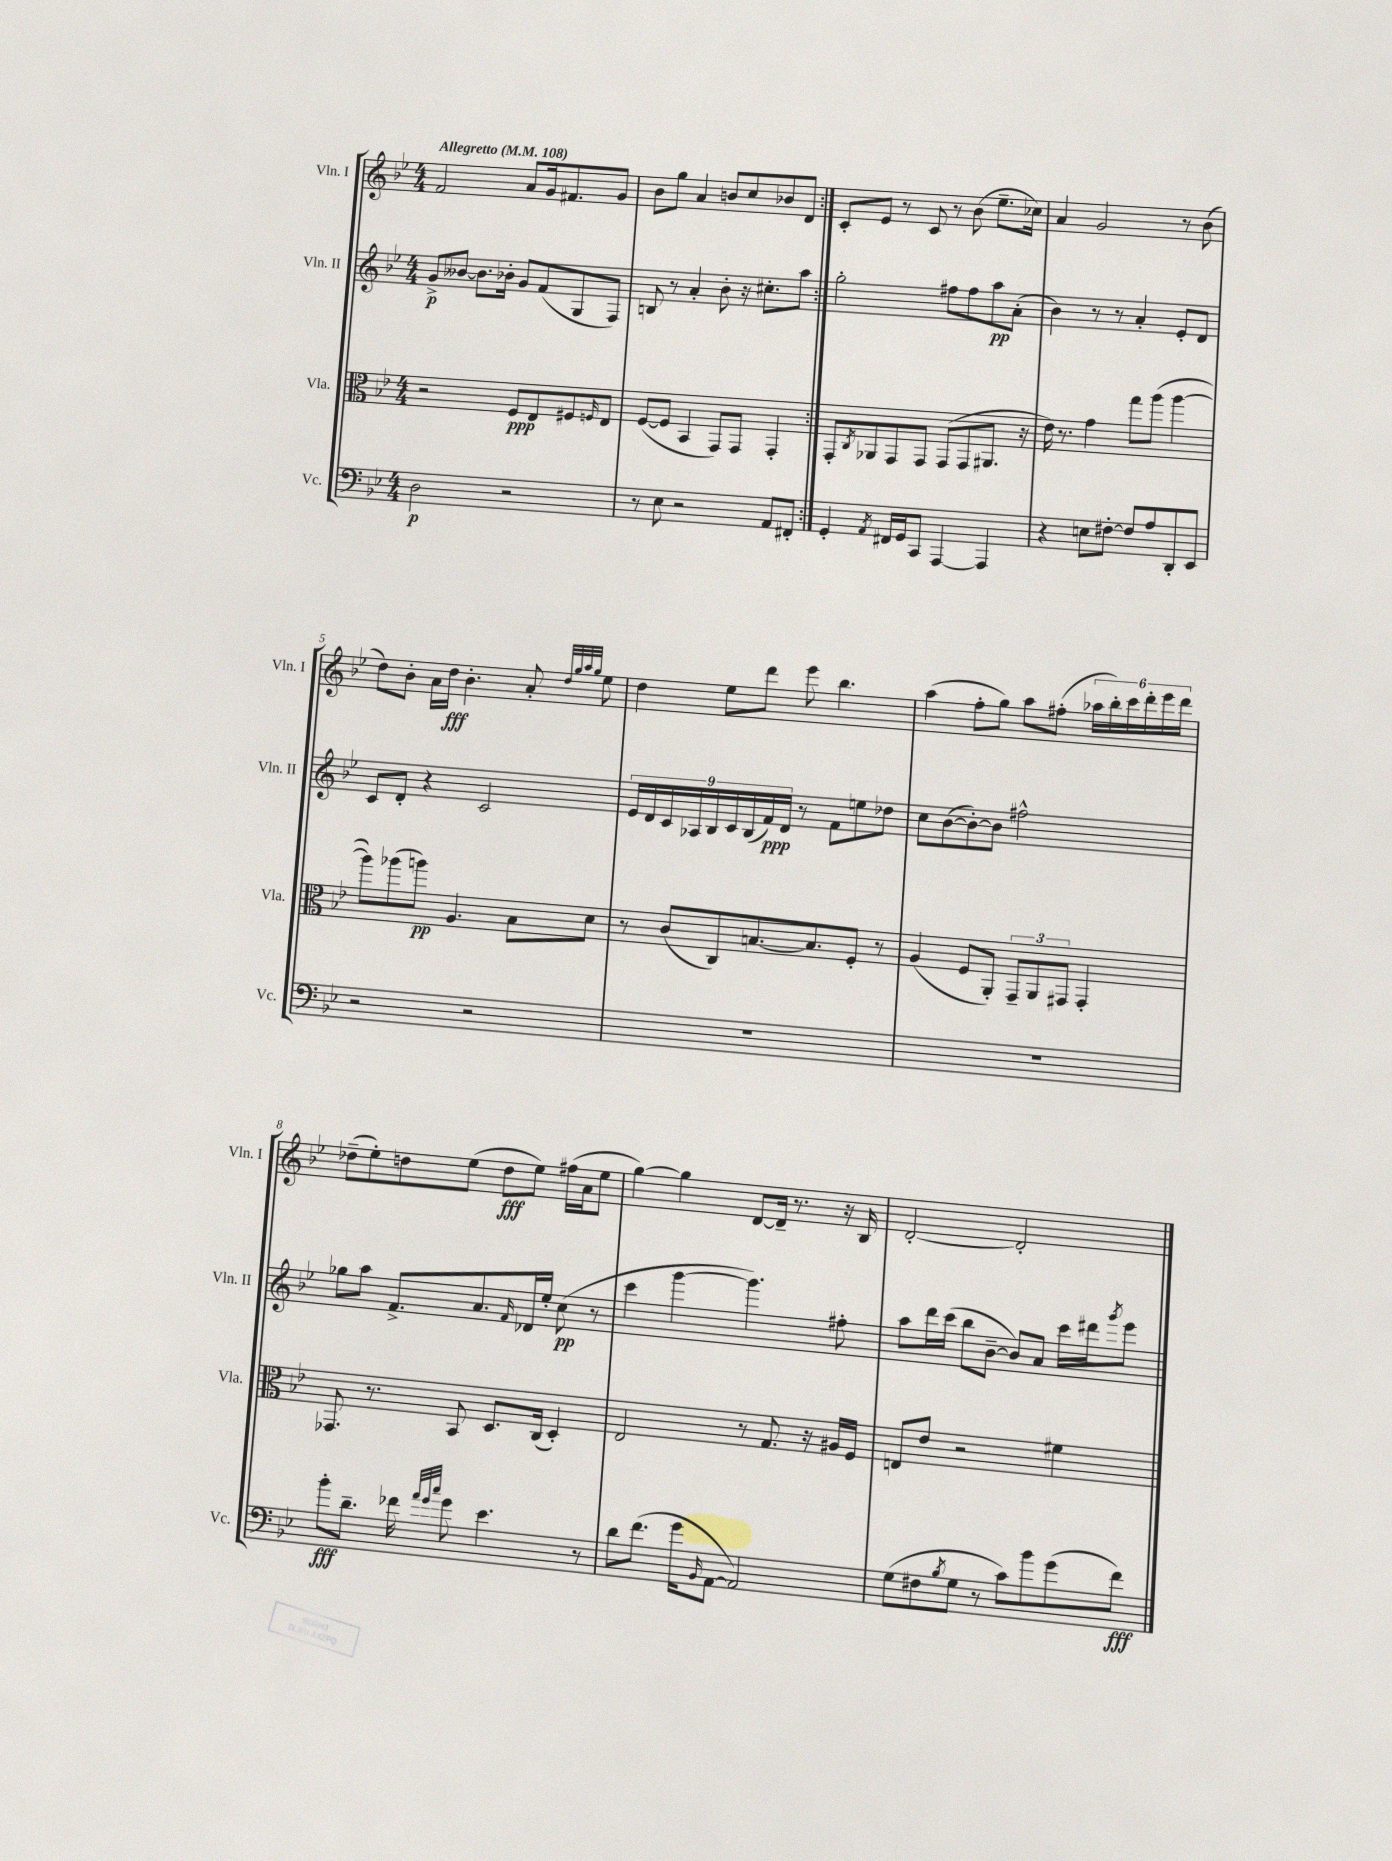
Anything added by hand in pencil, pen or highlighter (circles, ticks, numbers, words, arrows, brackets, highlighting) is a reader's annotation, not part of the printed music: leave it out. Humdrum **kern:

**kern	**kern	**kern	**kern
*staff4	*staff3	*staff2	*staff1
*clefF4	*clefC3	*clefG2	*clefG2
*k[b-e-]	*k[b-e-]	*k[b-e-]	*k[b-e-]
*M4/4	*M4/4	*M4/4	*M4/4
*MM108	*MM108	*MM108	*MM108
2D	2r	8g^	2f
.	.	[8b--	.
.	.	8.b--]	.
.	.	16b-'	.
2r	8F	8g	8a
.	8E-	(8f	16g
.	.	.	8.f#
.	8F#	8G	.
.	16qqF	.	.
.	8E-	8F)	8g
=	=	=	=
8r	([8F	8B	8b-
8E-	8F]	8r	8gg
2r	4BB-	4a'	4a
.	8GG)	8b-'	8b
.	8GG	16r	8cc
.	.	8.cc#'	.
8AA	4GG'	.	8b-
8FF#'	.	8aa	8d
=:|!	=:|!	=:|!	=:|!
4GG'	8GG'	2gg'	8c'
.	8qC	.	.
.	8AA-	.	8e-
8qAA	.	.	.
16FF#	8GG	.	8r
16GG	.	.	.
8CC	8GG	.	8c
[4AAA	(8GG	8ff#	8r
.	8GG	8ff#	(8b-
4AAA]	8.AA#	8aa	8.ee-~
.	.	(8a'	.
.	16r	.	16cc-)
=	=	=	=
4r	16e-)	4b-)	4a
.	8.r	.	.
8E	4g	8r	2g
[8F#'	.	8r	.
8F#]	8gg	4a'	.
8A	(8aa	.	.
8DD'	[4aa	8e-'	8r
8EE-	.	8d	(8b-
=	=	=	=
2r	8aa])	8c	8dd)
.	(8aa-	8d'	8b-'
.	8aa)	4r	16a
.	.	.	16dd
.	4.A	.	4.b-'
2r	.	2c	.
.	8B-	.	8a'
.	.	.	32qqdd
.	.	.	32qqgg
.	.	.	32qqaa
.	.	.	32qqgg
.	8d	.	8ee-
=	=	=	=
1r	8r	18e-	4dd
.	.	18d	.
.	.	18c	.
.	(8c	.	.
.	.	18A-	.
.	.	18B-	.
.	8C)	.	8ee-
.	.	18c	.
.	.	(18B-	.
.	[8.B	.	8ddd
.	.	18f)	.
.	.	18d	.
.	.	8r	8eee-
.	8.B]	.	.
.	.	8f	4.bb-
.	8F'	8ee	.
.	8r	8dd-	.
=	=	=	=
1r	(4A	8cc	(4aa
.	.	([8b-	.
.	8F	8b-'_)	8ff'
.	8AA')	8b-]	8gg)
.	12GG~	2ff#^^	8aa
.	12AA	.	.
.	.	.	(8ff#'
.	12GG#	.	.
.	4GG#'	.	24aa-
.	.	.	24bb-')
.	.	.	24ccc
.	.	.	24ddd'
.	.	.	24eee-
.	.	.	24ddd
=	=	=	=
8b-'	8.GG-	8gg-	(8dd-~
8.d~	.	8aa	8ee-')
.	8.r	.	.
.	.	8.f^	8dd
16f-	.	.	.
32qqa	.	.	.
32qqg	.	.	.
32qqcc	.	.	.
8g	8BB-	.	(8ee-
.	.	8.a	.
4.e-	8.D	.	8dd
.	.	16qqf	.
.	.	16d-	8ee-)
.	(16C	16ee-'	.
.	4D')	(8cc	(16ff#
.	.	.	16a
8r	.	8r	8ee-
=	=	=	=
8d	2E-	4ccc	[4gg)
(8.f	.	.	.
.	.	[4ggg	4gg]
16g	.	.	.
16qqBB-	.	.	.
[8AA	.	.	.
2AA])	8r	4.ggg])	[8d
.	8.G	.	16d~]
.	.	.	8.r
.	16r	.	.
.	16A#	8ff#'	16r
.	16F	.	16B-
=	=	=	=
(8G	8E	8aa	[2d'
8F#	8e-	16ddd	.
.	.	(16ccc	.
8qB-	.	.	.
8G	2r	8bb-	.
8r	.	[8b-~	.
8c)	.	8b-])	2d']
8b-	.	8a	.
(8g	4f#	16ccc	.
.	.	16ddd#	.
.	.	8qggg	.
8f)	.	8eee-	.
==	==	==	==
*-	*-	*-	*-
